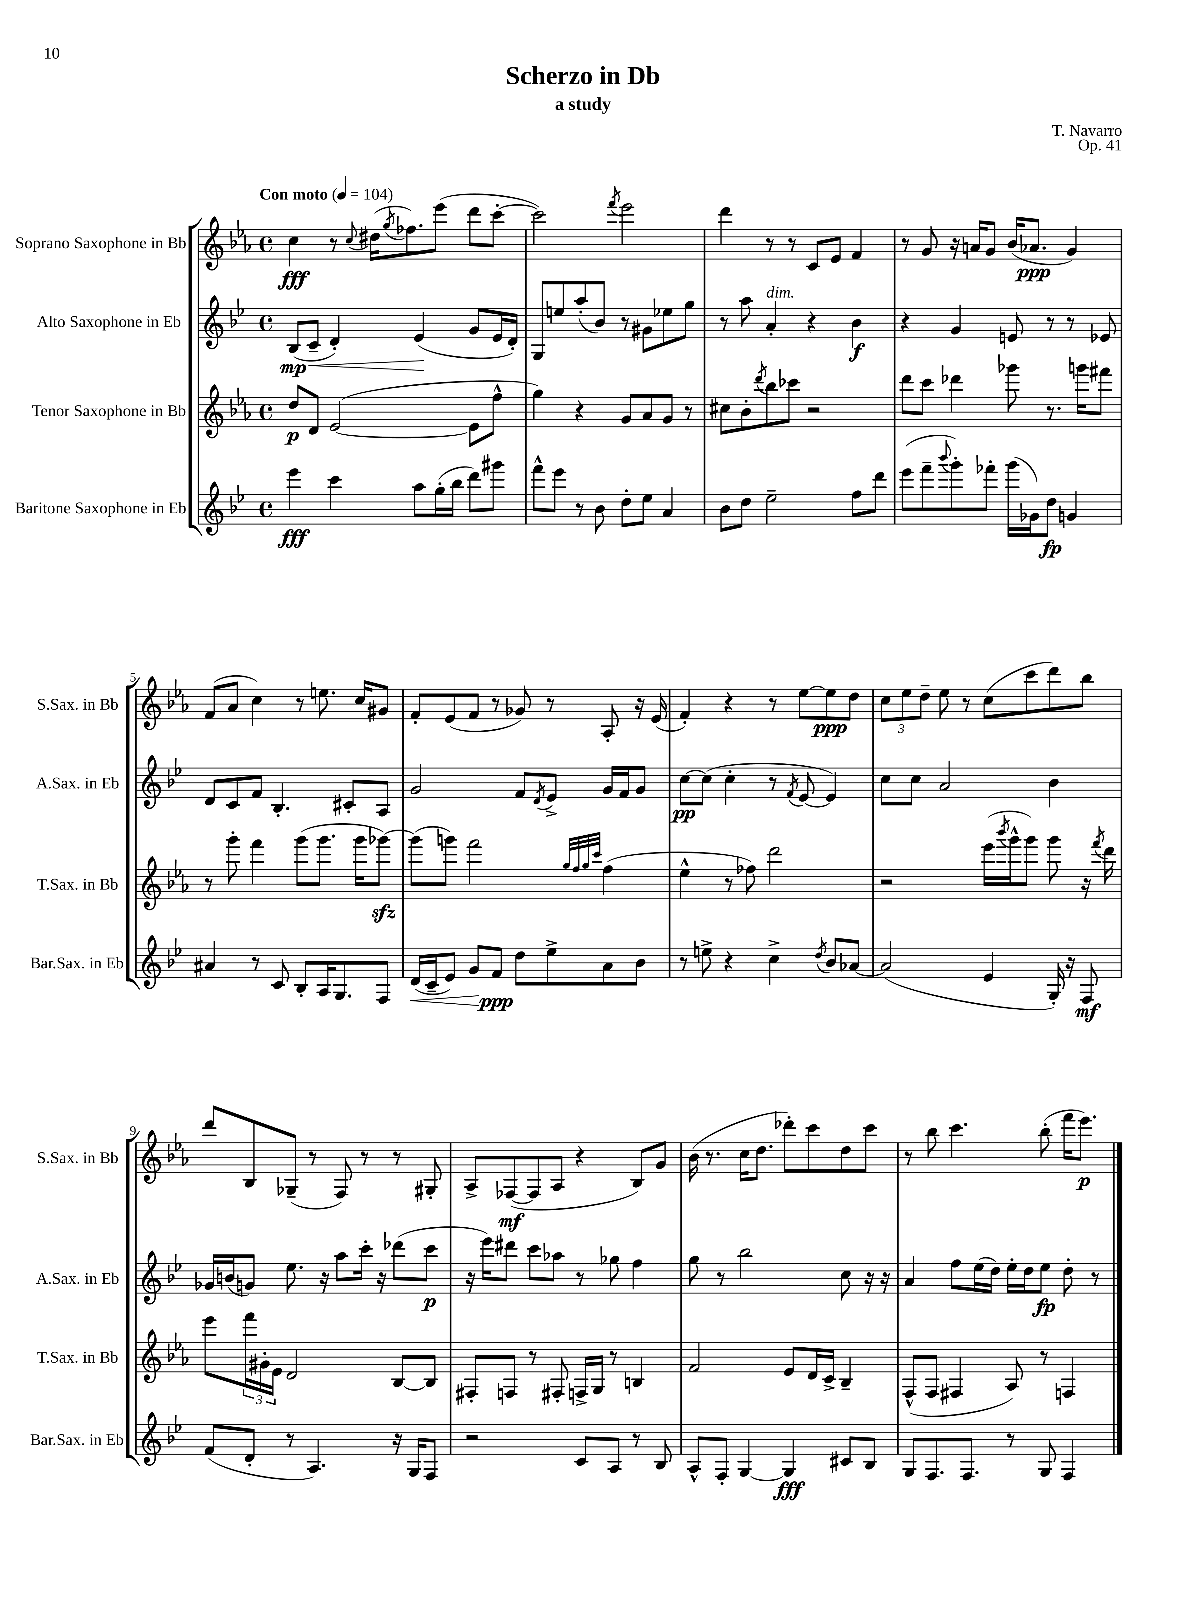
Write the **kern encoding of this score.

**kern	**kern	**kern	**kern
*staff4	*staff3	*staff2	*staff1
*clefG2	*clefG2	*clefG2	*clefG2
*k[b-e-]	*k[b-e-a-]	*k[b-e-]	*k[b-e-a-]
*M4/4	*M4/4	*M4/4	*M4/4
*met(c)	*met(c)	*met(c)	*met(c)
*MM104	*MM104	*MM104	*MM104
4eee-	8dd	(8B-	4cc
.	8d	8c~	.
4ccc	([2e-	4d')	8r
.	.	.	8qqcc
.	.	.	(16dd#
.	.	.	8qgg
.	.	.	8.ff-)
8aa	.	(4e-	.
(16gg'	.	.	(8eee-
16bb-	.	.	.
8ddd)	8e-]	8g	8ddd
8ggg#	8ff^^	16e-	[8ccc'
.	.	16d')	.
=	=	=	=
8fff^^	4gg)	8G	2ccc])
8eee-	.	8ee	.
8r	4r	(8aa'	.
8b-	.	8b-)	.
.	.	.	8qfff
8dd'	8g	8r	2eee-
8ee-	8a-	8g#	.
4a	8g	8ee-	.
.	8r	8gg	.
=	=	=	=
8b-	8cc#	8r	4ddd
8dd	8b-'	8aa	.
.	8qddd	.	.
2ee-~	8bb-	4a'	8r
.	8ccc-	.	8r
.	2r	4r	8c
.	.	.	8e-
8ff	.	4b-	4f
8ddd	.	.	.
=	=	=	=
(8eee-	8ddd	4r	8r
8fff~	8ccc	.	8g
8qqbbb-	.	.	.
8ggg')	4ddd-	4g	16r
.	.	.	16a
8fff-'	.	.	8g
(16ggg	8ggg-	8e	(16b-
16g-)	.	.	8.a-
8dd	8.r	8r	.
4g	.	8r	4g)
.	16ggg	.	.
.	8fff#	8e-	.
=	=	=	=
4a#	8r	8d	(8f
.	8ggg'	8c	8a-
8r	4fff	8f	4cc)
8c	.	4.B-'	.
8B-'	(8ggg	.	8r
16A	8.ggg	.	8.ee
8.G	.	.	.
.	.	8c#'	.
.	16ggg	.	16cc
8F	[8ggg-)	8A	8g#
=	=	=	=
(16d	(8ggg-]	2g	8f'
16c~	.	.	.
8e-)	8ggg)	.	(8e-
8g	2fff	.	8f
8f	.	.	8r
8dd	.	8f	8g-)
.	.	8qd	.
8ee-^	.	8e-^	8r
.	32qqgg	.	.
.	32qqff	.	.
.	32qqgg	.	.
.	32qqccc	.	.
8a	(4ff	16g	8A-'
.	.	16f	.
8b-	.	8g	16r
.	.	.	(16e-
=	=	=	=
8r	4ee-^^	[8cc	4f')
8ee^	.	(8cc]	.
4r	8r	4cc'	4r
.	8ff-)	.	.
4cc^	2ddd	8r	8r
.	.	8qf	.
.	.	[8e-	[8ee-
8qdd	.	.	.
8b-	.	4e-])	8ee-]
[8a-	.	.	8dd
=	=	=	=
(2a-]	2r	8cc	12cc
.	.	.	12ee-
.	.	8cc	.
.	.	.	12dd~
.	.	2a	8ee-
.	.	.	8r
4e-	(16eee-	.	(8cc
.	8qbbb-	.	.
.	16ggg^^	.	.
.	8ggg)	.	8ccc
16G')	8ggg	4b-	8ddd)
16r	.	.	.
8F	16r	.	8bb-
.	8qfff	.	.
.	16ddd	.	.
=	=	=	=
(8f	8eee-	16g-	8ddd
.	.	(16b	.
8d'	24fff	8g)	8B-
.	24g#'	.	.
.	24e-	.	.
8r	2d	8.ee-	(8G-~
4.A)	.	.	8r
.	.	16r	.
.	.	8aa	8F)
.	.	16ccc'	8r
.	.	16r	.
16r	[8B-	(8ddd-	8r
16G	.	.	.
8F	8B-]	8ccc	8G#'
=	=	=	=
2r	8F#'	16r	8A-^
.	.	16eee-)	.
.	8F	8ddd#	([8F-
.	8r	8ccc	8F-]
.	8F#'	8aa-	8A-
8c	16F^	8r	4r
.	16G	.	.
8A	8r	8gg-	.
8r	4B	4ff	8B-)
8B-	.	.	8g
=	=	=	=
8A^^	2f	8gg	(16b-
.	.	.	8.r
8F'	.	8r	.
[4G	.	2bb-	16cc
.	.	.	8.dd
4G]	8e-	.	8ddd-')
.	16d	.	8ccc
.	16c^	.	.
8c#	4B-~	8cc	8dd
8B-	.	16r	8ccc
.	.	16r	.
=	=	=	=
8G	(8F^^	4a	8r
8.F	8F	.	8bb-
.	4F#	8ff	4.ccc
8.F	.	.	.
.	.	(16ee-	.
.	.	16dd)	.
8r	8A-)	16ee-'	.
.	.	16dd	.
8G	8r	8ee-	(8bb-'
4F	4F	8dd'	16fff
.	.	.	8.eee-)
.	.	8r	.
==	==	==	==
*-	*-	*-	*-
